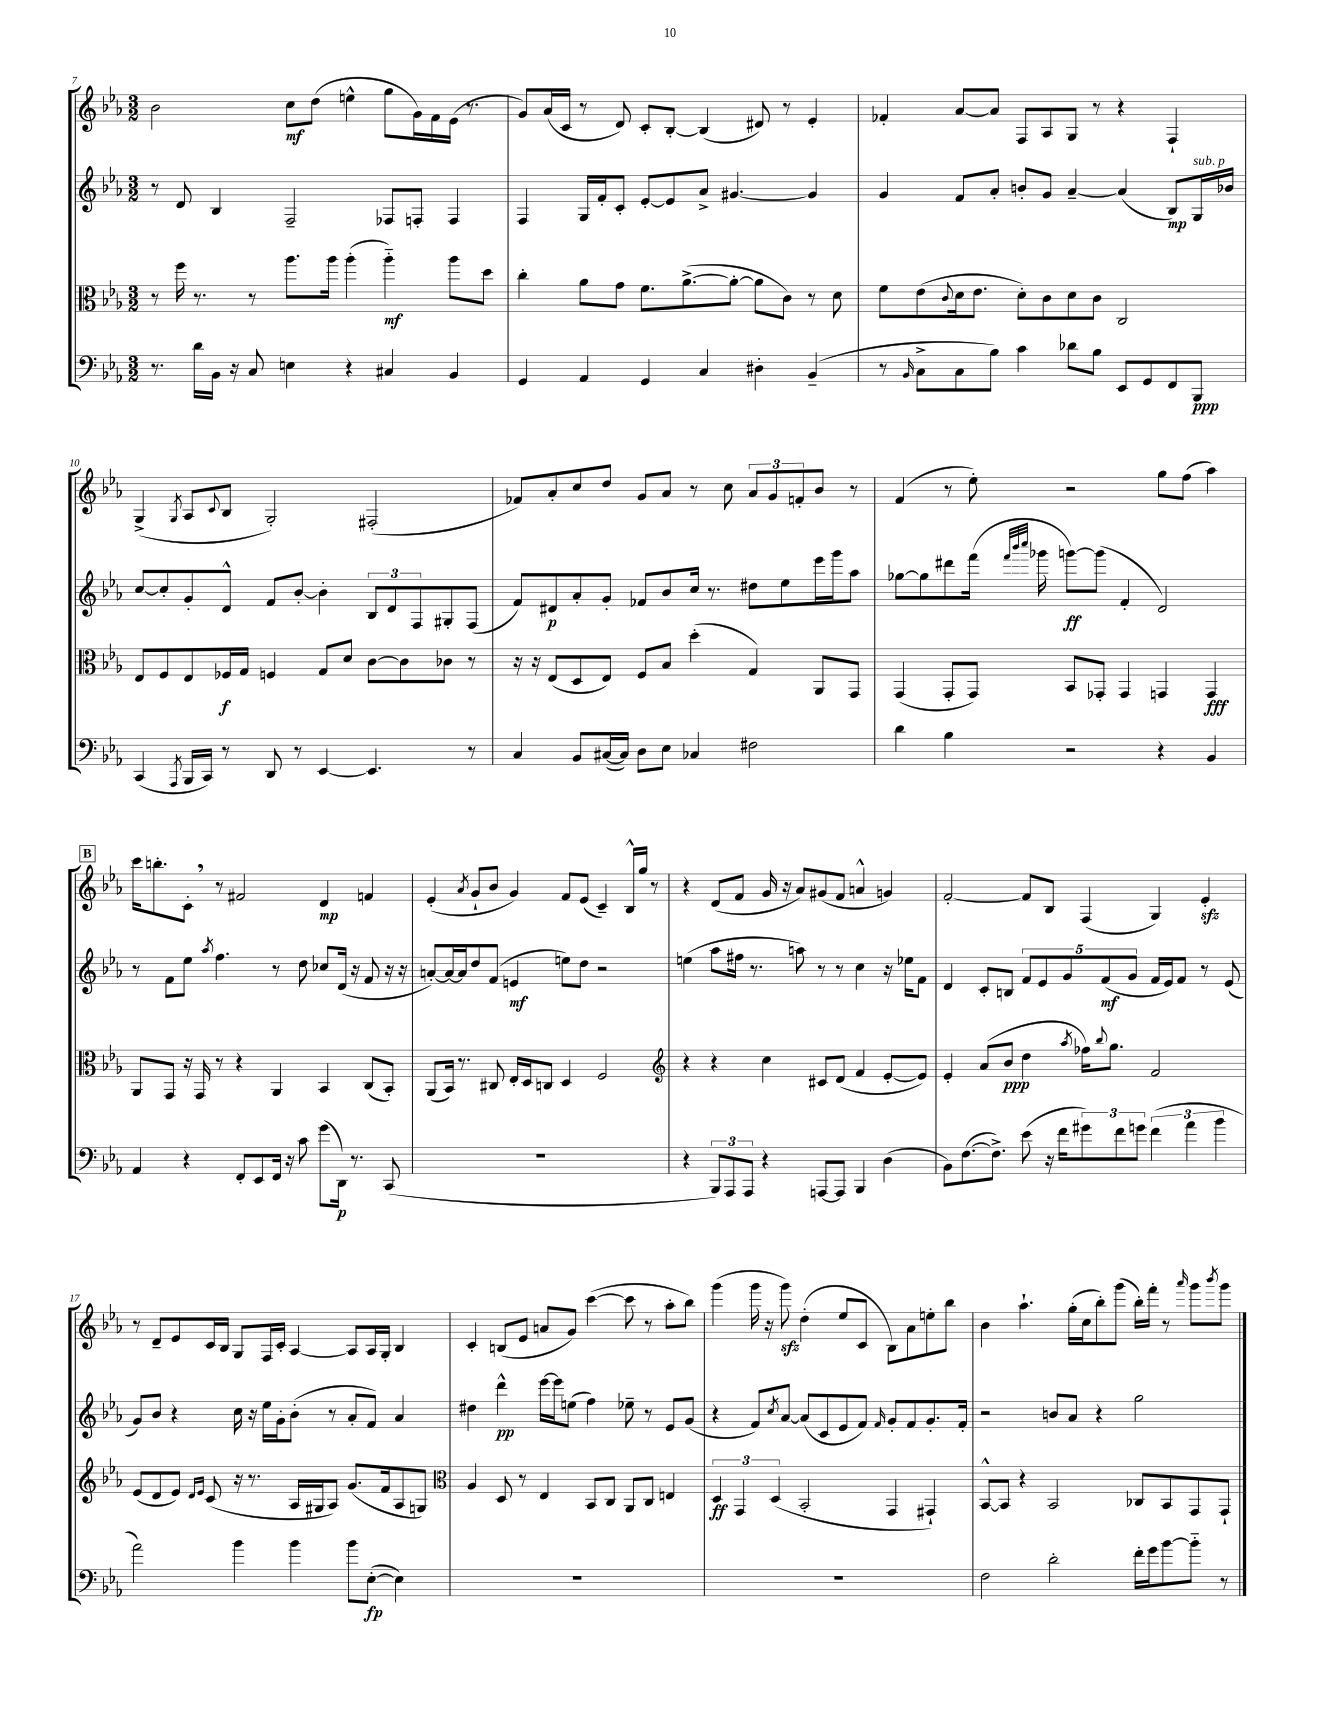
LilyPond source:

<<
\new StaffGroup <<
\new Staff = "s0" {
    \clef treble \key ees \major \numericTimeSignature \time 3/2
    bes'2 c''8\mf d''8( e''4-^ g''8 g'16) f'16 ees'16( r8. |
    g'8) aes'16( c'16 r8 d'8) c'8-. bes8~-. bes4( dis'8) r8 ees'4-. |
    fes'4-. aes'8~ aes'8 f8 aes8 g8 r8 r4 f4-! |
    g4->( \acciaccatura { g8 } aes8 \appoggiatura { c'8 } bes8 g2-.) fis2-.( |
    fes'8) aes'8-. c''8 d''8 g'8 aes'8 r8 c''8 \tuplet 3/2 { aes'8 g'8 f'8-. } bes'8 r8 |
    f'4( r8 ees''8-.) r2 g''8 f''8( aes''4) |
    \mark \markup { \box "B" } c'''16 b''8.-. c'8-. \breathe r8 fis'2 d'4\mp f'4 |
    ees'4-.( \acciaccatura { aes'8 } g'8-! bes'8 g'4) f'8 ees'8( c'4--) bes16-^ g''16 r8 |
    r4 d'8( f'8 g'16 r16 aes'8) gis'8( f'8 a'4-^ g'4) |
    f'2~-. f'8 bes8 f4( g4) ees'4-.\sfz |
    r8 d'8-- ees'8 c'16 bes16 g8 f16 c'16-. aes4~ aes8 aes16 g16-. bes4 |
    c'4-. b8( ees'8 a'8 g'8) c'''4~( c'''8 r8 aes''8-. bes''8) |
    g'''4( g'''16 r16 g'''8\sfz) d''4-.( ees''8 c'8 bes8) aes'8 e''8-. bes''8 |
    bes'4 aes''4.-! g''16-.( c''16 bes''8-.) g'''8( bes''16-.) f'''16-. r8 \grace { aes'''16 } g'''8 \acciaccatura { bes'''8 } g'''8 \bar "|." |
}
\new Staff = "s1" {
    \clef treble \key ees \major \numericTimeSignature \time 3/2
    r8 d'8 bes4 f2-- fes8 f8-. f4 |
    f4 g16 f'16-. c'8-. ees'8~-. ees'8 aes'8-> gis'4.~ gis'4 |
    g'4 f'8 aes'8-. b'8-. g'8 aes'4~-- aes'4( bes8\mp) g16^\markup { \italic "sub. p" } bes'16 |
    c''8~ c''8-. g'8-. d'8-^ f'8 bes'8~-. bes'4-. \tuplet 3/2 { bes8 d'8 f8 } gis8-. f8( |
    f'8) dis'8\p aes'8-. g'8-. fes'8 bes'8 c''16 r8. dis''8 ees''8 ees'''16 g'''16 aes''8 |
    ges''8~ ges''8 dis'''8 f'''16( \grace { f'''32 bes'''32 c''''32 } ges'''16 g'''8~\ff) g'''8( f'4-. d'2) |
    \mark \markup { \box "B" } r8 f'8 ees''8 \acciaccatura { aes''8 } f''4. r8 d''8 ces''8 d'16( r16 f'8 r16 r16 |
    a'8~-.) a'16~ a'16 d''8 f'8( e'4\mf e''8) d''8 r2 |
    e''4( aes''8 fis''16 r8. a''8) r8 r8 c''4 r16 ees''16 f'8 |
    d'4 c'8-. b8 \tuplet 5/4 { f'8 ees'8 g'8 f'8\mf( g'8 } f'16 ees'16) f'8 r8 ees'8( |
    g'8) bes'8 r4 c''16 r16 ees''16 g'16-. bes'8-.( r8 aes'8-. f'8) aes'4 |
    dis''4 d'''4-^\pp ees'''16~ ees'''16 e''8( f''4) ees''8-- r8 ees'8 g'8( |
    r4 f'8) \acciaccatura { c''8 } aes'8~ aes'8( c'8 ees'8 f'8) \grace { f'16 } g'8-. f'8 g'8.-. f'16-. |
    r2 b'8 aes'8 r4 g''2 \bar "|." |
}
\new Staff = "s2" {
    \clef alto \key ees \major \numericTimeSignature \time 3/2
    r8 f''16 r8. r8 aes''8. aes''16 aes''4-.( aes''4-_\mf) aes''8 d''8 |
    c''4-. aes'8 g'8 f'8. aes'8.~->( aes'8~-. aes'8 c'8) r8 d'8 |
    f'8 ees'8( \appoggiatura { c'8 } d'16 ees'8. d'8-.) c'8 d'8 c'8 c2 |
    ees8 f8 ees8 fes16\f g16 f4 g8 d'8 c'8~ c'8 ces'8 r8 |
    r16 r16 ees8( d8 ees8) f8 bes8 d''4-.( g4) aes,8 g,8 |
    g,4( g,8-. g,8) bes,8 ges,8-. ges,4 g,4 g,4\fff |
    \mark \markup { \box "B" } aes,8 g,8 r16 g,16 r8 r4 aes,4 bes,4 c8( bes,8-.) |
    aes,8( bes,16) r8. cis8 ees16-. d16 c8 d4 f2 |
    \clef treble r4 r4 c''4 cis'8 d'8( f'4 ees'8~-. ees'8) |
    ees'4-. aes'8( bes'8\ppp d''4 \acciaccatura { aes''8 } fes''16) \appoggiatura { bes''8 } g''8. f'2 |
    ees'8( d'8 ees'8) \grace { d'16 ees'16 } c'8( r16 r8. aes16 gis16 aes8) g'8.( f'16 aes8 g8) |
    \clef alto aes4 d8 r8 ees4 bes,8 c8 aes,8 c8 e4 |
    \tuplet 3/2 { d4\ff g,4 d4( } bes,2-. g,4 gis,4-!) |
    bes,8~-^ bes,8 r4 bes,2 ces8 bes,8 g,8 g,8-! \bar "|." |
}
\new Staff = "s3" {
    \clef bass \key ees \major \numericTimeSignature \time 3/2
    r8. d'16 bes,16 r16 c8 e4 r4 cis4 bes,4 |
    g,4 aes,4 g,4 c4 dis4-. bes,4--( |
    r8 \grace { bes,16 } c8-> c8 bes8) c'4 des'8 bes8 ees,8 g,8 f,8 bes,,8\ppp |
    c,4( \acciaccatura { aes,,8 } bes,,16 c,16) r8 d,8 r8 ees,4~ ees,4. r8 |
    c4 bes,8 cis16~( cis16) d8 ees8 ces4 fis2 |
    d'4 bes4 r2 r4 bes,4 |
    \mark \markup { \box "B" } aes,4 r4 f,8-. ees,8 f,16 r16 c'8 g'8( d,16\p) r8. c,8( |
    R1. |
    r4 \tuplet 3/2 { bes,,8) aes,,8 aes,,8 } r4 a,,8~ a,,8 bes,,4 d4( |
    bes,8) f8.~( f8.->) ees'8( r16 f'16 \tuplet 3/2 { gis'8) f'8 g'8 } \tuplet 3/2 { f'4( aes'4 bes'4 } |
    aes'2) bes'4 bes'4 bes'8 ees8~-.\fp( ees4) |
    R1. |
    R1. |
    f2 d'2-. f'16-. g'16 bes'8~ bes'8-_ r8 \bar "|." |
}
>>
>>
\layout { \context { \Score currentBarNumber = #7 } }
